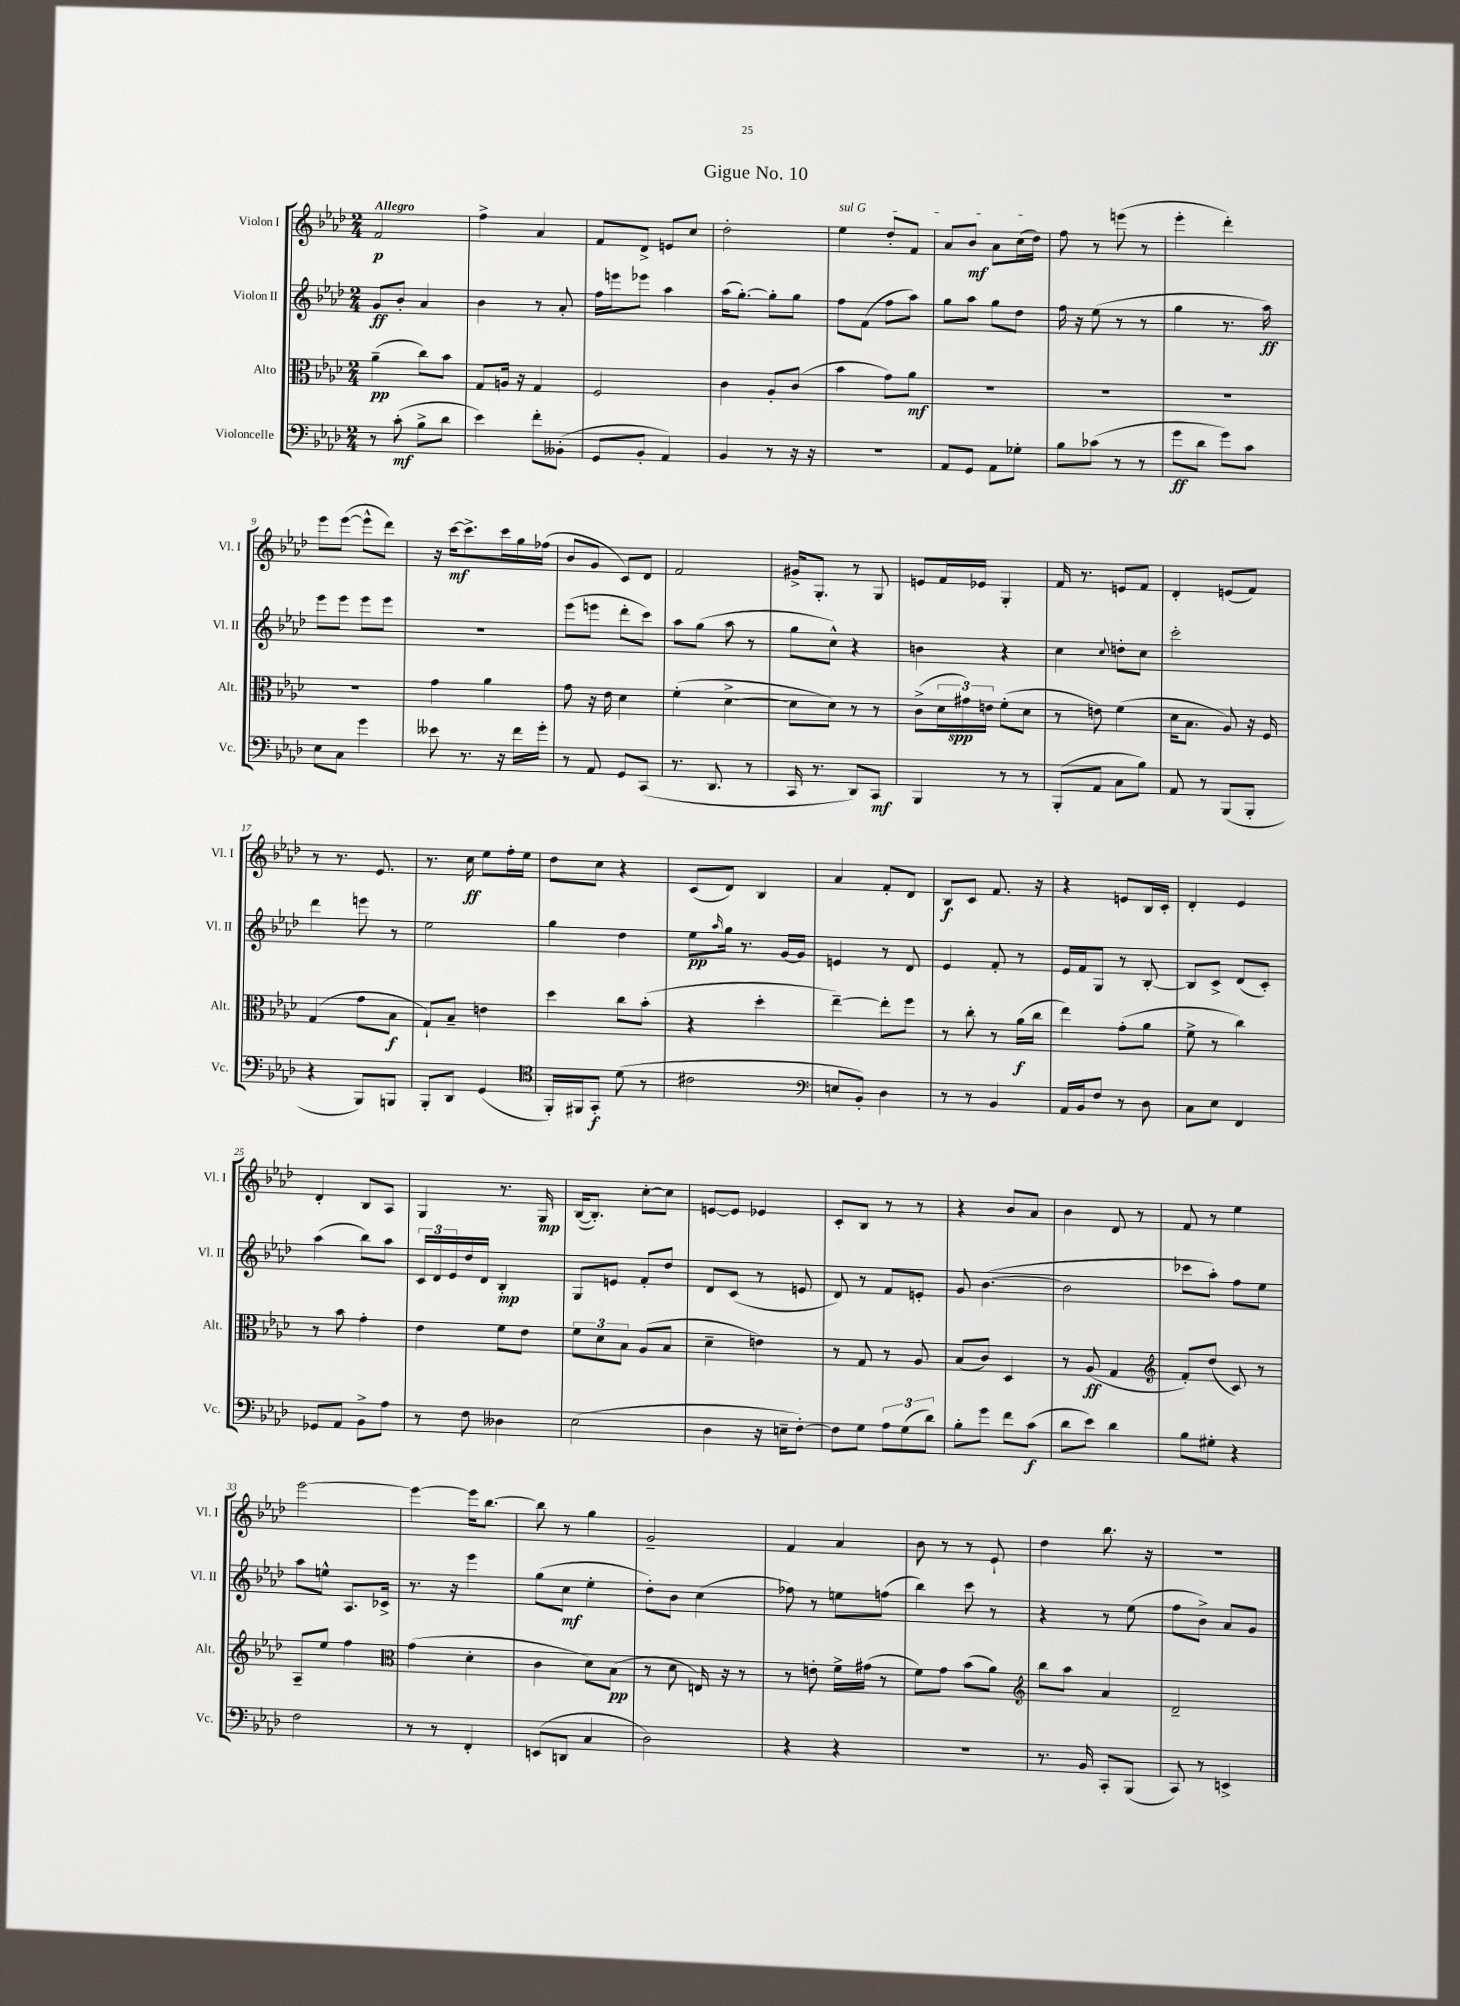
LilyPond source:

\header { title = "Gigue No. 10" }
<<
\new StaffGroup <<
\new Staff = "s0" \with { instrumentName = "Violon I" shortInstrumentName = "Vl. I" } {
    \clef treble \key aes \major \numericTimeSignature \time 2/4 \tempo "Allegro"
    f'2\p |
    f''4-> aes'4 |
    f'8 des'8-> e'8 c''8 |
    des''2-. |
    \once \override TextSpanner.bound-details.left.text = \markup { \italic "sul G" } ees''4\startTextSpan des''8-. f'8 |
    aes'8 bes'8\mf aes'8 c''16( des''16\stopTextSpan) |
    f''8 r8 e'''8( r8 |
    ees'''4-. des'''4-.) |
    ees'''8 ees'''8~( ees'''8-^ des'''8) |
    r16 c'''16~\mf c'''8.-> c'''16 g''16 fes''16( |
    bes'8 g'8 c'8) des'8 |
    f'2 |
    gis'16-> g8.-. r8 g8 |
    e'8 f'16 ees'16 g4-. |
    f'16 r8. e'8 f'8 |
    des'4-. e'8( f'8) |
    r8 r8. ees'8. |
    r8. c''16\ff ees''8 f''16-. ees''16 |
    des''8 c''8 r4 |
    c'8( des'8) bes4 |
    aes'4 f'8-. des'8 |
    bes8\f c'8 f'8. r16 |
    r4 e'8 bes16 c'16-. |
    des'4-. ees'4 |
    des'4-. bes8 aes8 |
    g4 r8. g16\mp |
    bes16~( bes8.-.) c''8~-. c''8 |
    e'8~ e'8 ees'4 |
    c'8-. bes8 r8 r8 |
    r4 bes'8 aes'8 |
    bes'4 des'8 r8 |
    f'8 r8 ees''4 |
    ees'''2~ |
    ees'''4~ ees'''16 bes''8.~ |
    bes''8 r8 g''4 |
    g'2-- |
    f'4 aes'4 |
    bes'8 r8 r8 ees'8-! |
    des''4 bes''8. r16 |
    R2 \bar "|." |
}
\new Staff = "s1" \with { instrumentName = "Violon II" shortInstrumentName = "Vl. II" } {
    \clef treble \key aes \major \numericTimeSignature \time 2/4
    g'8\ff bes'8-. aes'4 |
    bes'4 r8 aes'8-. |
    f''16 e'''16 ees'''8 aes''4 |
    aes''16( g''8.~-.) g''8-. g''8 |
    f''8 f'8( f''8 aes''8) |
    g''8 aes''8 g''8 des''8 |
    f''16 r16 ees''8( r8 r8 |
    g''4 r8. aes''16\ff) |
    ees'''8 ees'''8 ees'''8 ees'''8 |
    R2 |
    ees'''8( e'''8 des'''8-. c'''8) |
    aes''8 g''8( aes''8 r8 |
    g''8 c''8-^) r4 |
    b'4 r4 |
    c''4 \appoggiatura { c''8 } d''8-. c''8 |
    c'''2-. |
    des'''4 e'''8 r8 |
    ees''2 |
    g''4 des''4 |
    ees''8\pp \grace { aes''16 } g''16 r8. g'16~ g'16 |
    e'4 r8 des'8 |
    ees'4 f'8-. r8 |
    ees'16 f'16 g8 r8 bes8~-. |
    bes8 c'8-> des'8( c'8-.) |
    aes''4( bes''8) aes''8 |
    \tuplet 3/2 { c'16 des'16 ees'16 } des''16 des'16 bes4-.\mp |
    g8 e'8 f'8-. des''8 |
    des'8 c'8( r8 e'8 |
    des'8) r8 f'8 e'8-. |
    g'8 bes'4.~( |
    bes'2 |
    ces'''8 aes''8-.) f''8 ees''8 |
    aes''8 e''8-^ aes8. ces'16-> |
    r8. r16 ees'''4 |
    g''8( c''8\mf ees''4-. |
    des''8-.) bes'8 c''4( |
    fes''8) r8 e''8 f''8( |
    bes''4) c'''8 r8 |
    r4 r8 ees''8( |
    f''8 bes'8->) aes'8 g'8 \bar "|." |
}
\new Staff = "s2" \with { instrumentName = "Alto" shortInstrumentName = "Alt." } {
    \clef alto \key aes \major \numericTimeSignature \time 2/4
    aes'4--\pp( c''8) bes'8 |
    g8 a16 r16 g4 |
    f2 |
    c'4 aes8-. c'8( |
    bes'4 g'8) aes'8\mf |
    r2 |
    R2 |
    R2 |
    R2 |
    g'4 aes'4 |
    g'8 r16 ees'16 des'4 |
    f'4-.( des'4~-> |
    des'8 des'8) r8 r8 |
    c'8->( \tuplet 3/2 { des'16 gis'16\spp) e'16 } f'8-.( des'8 |
    r8 e'8) f'4( |
    des'16 bes8. aes8) r16 f16 |
    g4( g'8 bes8\f |
    g8-!) bes8-- e'4 |
    des''4 c''8 bes'8-.( |
    r4 des''4-. |
    ees''4~--) ees''8-. f''8 |
    r8 c''8-. r8 aes'16\f( c''16 |
    ees''4) g'8-.( aes'8 |
    f'8-> r8 c''4) |
    r8 bes'8 g'4-. |
    ees'4 f'8 ees'8 |
    \tuplet 3/2 { f'8 des'8 bes8 } aes8( bes8 |
    des'4-- e'4) |
    r8 g8 r8 aes8 |
    bes8( c'8) des4 |
    r8 aes8\ff( g4 |
    \clef treble f'8-.) des''8( c'8) r8 |
    aes8-- ees''8 f''4 |
    \clef alto g'4( des'4-. |
    c'4 des'8) bes8\pp( |
    r8 des'8 e16) r16 r8 |
    r8 e'8-. f'16-> gis'16( r8 |
    f'8) g'8 bes'8( aes'8) |
    \clef treble bes''8 aes''8 aes'4 |
    des'2-- \bar "|." |
}
\new Staff = "s3" \with { instrumentName = "Violoncelle" shortInstrumentName = "Vc." } {
    \clef bass \key aes \major \numericTimeSignature \time 2/4
    r8 c'8-.\mf( bes8-> des'8 |
    ees'4) f'8-. beses,8-.( |
    g,8 bes,8-. aes,4) |
    bes,4 r8 r16 r16 |
    R2 |
    aes,8 g,8 aes,8 ges8-. |
    bes8 ces'8( r8 r8 |
    g'8\ff des'8 g'8) c'8 |
    ees8 c8 g'4 |
    eeses'8 r8. r16 f'16 g'16-. |
    r8 aes,8 g,8 c,8( |
    r8. des,8. r8 |
    c,16 r8. des,8) c,8\mf |
    bes,,4 r8 r8 |
    bes,,8-.( aes,8 c8 bes8) |
    aes,8 r8 bes,,8( bes,,8-. |
    r4 bes,,8) b,,8 |
    bes,,8-. des,8 g,4( |
    \clef tenor f,16-.) fis,16 g,8-.\f des'8( r8 |
    cis'2 |
    \clef bass e8 bes,8-.) des4 |
    r8 r8 bes,4 |
    aes,16 bes,16 f8 r8 des8 |
    c8 ees8 f,4 |
    ges,8 aes,8 bes,8-> aes8 |
    r8 f8 deses4 |
    ees2( |
    des4 r16 e16-- f8~-.) |
    f8 g8 \tuplet 3/2 { aes8 g8( des'8) } |
    bes8-. g'8 f'8 c'8\f( |
    des'8 ees'8) des'4 |
    bes8 gis8-. r4 |
    f2 |
    r8 r8 f,4-. |
    e,8( d,8 c4 |
    des2) |
    r4 r4 |
    R2 |
    r8. bes,16 c,8-. bes,,8( |
    c,8) r8 e,4-> \bar "|." |
}
>>
>>
